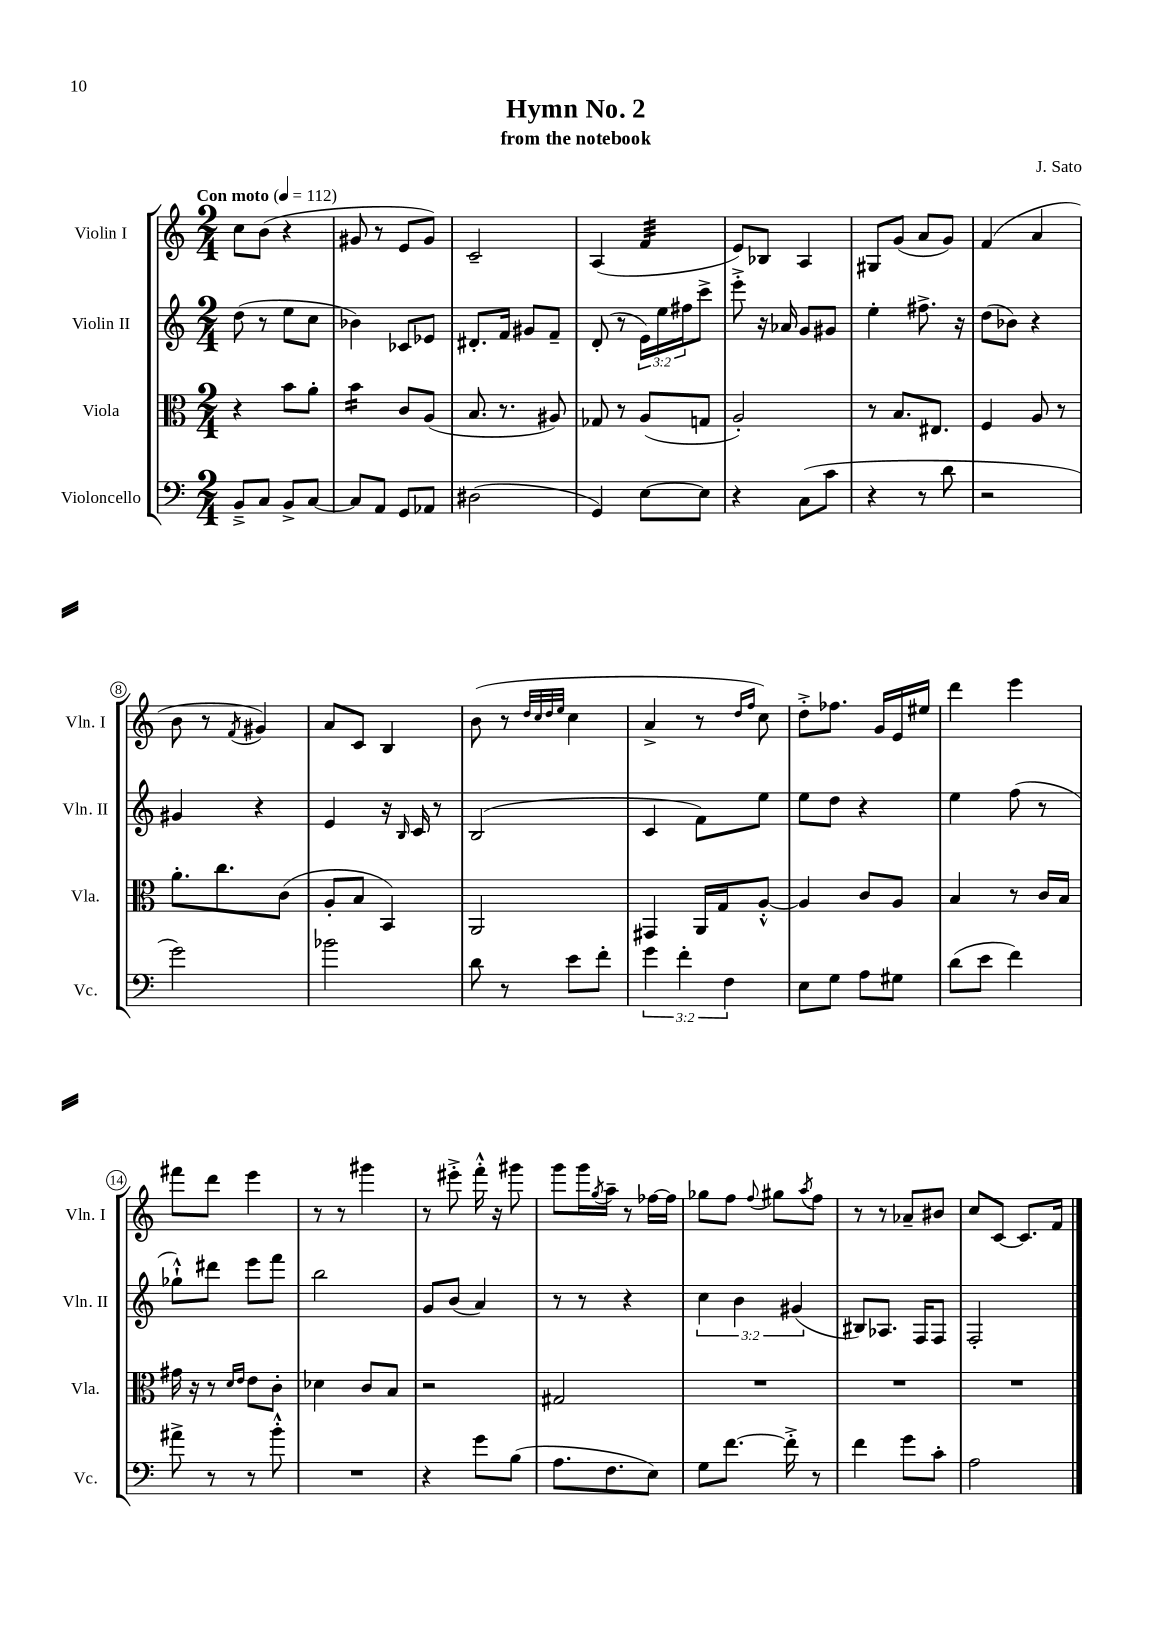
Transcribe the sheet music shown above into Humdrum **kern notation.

**kern	**kern	**kern	**kern
*staff4	*staff3	*staff2	*staff1
*clefF4	*clefC3	*clefG2	*clefG2
*k[]	*k[]	*k[]	*k[]
*M2/4	*M2/4	*M2/4	*M2/4
*MM112	*MM112	*MM112	*MM112
8BB~^/L	4r	(8dd\	8cc\L
8C/J	.	8r	(8b\J
8BB^/L	8b\L	8ee\L	4r
[8C/J	8a'\J	8cc\J	.
=	=	=	=
8C/]L	4b\	4b-\)	8g#/
8AA/J	.	.	8r
8GG/L	8c/L	8c-/L	8e/L
8AA-/J	(8A/J	8e-/J	8g#/J)
=	=	=	=
(2D#\	8.B/	8.d#'/L	2c~/
.	8.r	16f/Jk	.
.	.	8g#/L	.
.	8A#/)	8f~/J	.
=	=	=	=
4GG/)	8G-/	(8d'/	(4A/
.	8r	8r	.
[8E\L	(8A/L	24e\LL)	4f/
.	.	24ee\	.
.	.	24ff#\J	.
8E\]J	8G/J	8ccc^\J	.
=	=	=	=
4r	2A'/)	8eee'^\	8e/L)
.	.	16r	8B-/J
.	.	16a-/	.
(8C\L	.	8g/L	4A/
8c\J	.	8g#/J	.
=	=	=	=
4r	8r	4ee'\	8G#/L
.	8.B/L	.	(8g/J
8r	.	8.ff#^\	8a/L
.	8.E#/J	.	.
8d\	.	.	8g/J)
.	.	16r	.
=	=	=	=
2r	4F/	(8dd\L	(4f/
.	.	8b-\J)	.
.	8A/	4r	4a/
.	8r	.	.
=	=	=	=
2g\)	8.a'\L	4g#/	8b\
.	.	.	8r
.	8.cc\	.	.
.	.	.	8qf/
.	.	4r	4g#/)
.	(8c\J	.	.
=	=	=	=
2b-\	8A'/L	4e/	8a/L
.	8B/J	.	8c/J
.	4BB/)	16r	4B/
.	.	16qqB/	.
.	.	16c/	.
.	.	8r	.
=	=	=	=
8d\	2AA/	(2B/	(8b\
8r	.	.	8r
.	.	.	32qqdd/LLL
.	.	.	32qqcc/
.	.	.	32qqdd/
.	.	.	32qqee/JJJ
8e\L	.	.	4cc\
8f'\J	.	.	.
=	=	=	=
6g\	4GG#/	4c/	4a^/
6f'\	.	.	.
.	16AA/LL	8f\L)	8r
.	16G/J	.	.
6F\	.	.	.
.	.	.	16qqdd/LL
.	.	.	16qqff/JJ
.	[8A'^^/J	8ee\J	8cc\)
=	=	=	=
8E\L	4A/]	8ee\L	8dd'^\L
8G\J	.	8dd\J	8.ff-\J
8A\L	8c/L	4r	.
.	.	.	16g/LL
8G#\J	8A/J	.	16e/
.	.	.	16ee#/JJ
=	=	=	=
(8d\L	4B/	4ee\	4ddd\
8e\J	.	.	.
4f\)	8r	(8ff\	4eee\
.	16c/LL	8r	.
.	16B/JJ	.	.
=	=	=	=
8a#^\	16g#\	8gg-`^^\L)	8fff#\L
.	16r	.	.
8r	8r	8ddd#\J	8ddd\J
.	16qqd/LL	.	.
.	16qqe/JJ	.	.
8r	8e\L	8eee\L	4eee\
8b'^^\	8c'\J	8fff\J	.
=	=	=	=
2r	4d-\	2bb\	8r
.	.	.	8r
.	8c/L	.	4ggg#\
.	8B/J	.	.
=	=	=	=
4r	2r	8g/L	8r
.	.	(8b/J	8eee#'^\
8g\L	.	4a/)	16fff'^^\
.	.	.	16r
(8B\J	.	.	8ggg#\
=	=	=	=
8.A\L	2G#/	8r	8ggg\L
.	.	8r	16ggg\L
.	.	.	8qgg/
8.F\	.	.	16aa~\JJ
.	.	4r	8r
8E\J)	.	.	[16ff-\LL
.	.	.	16ff-\]JJ
=	=	=	=
8G\L	2r	6cc\	8gg-\L
[8.f\J	.	.	8ff\J
.	.	6b\	.
.	.	.	8qqff/
.	.	.	8gg#\L
16f'^\]	.	.	.
.	.	(6g#/	.
.	.	.	8qaa/
8r	.	.	8ff\J
=	=	=	=
4f\	2r	8B#/L)	8r
.	.	8.A-/J	8r
8g\L	.	.	8a-~/L
.	.	16F/LK	.
8c'\J	.	8F/J	8b#/J
=	=	=	=
2A\	2r	2F'/	8cc/L
.	.	.	[8c/J
.	.	.	8.c/]L
.	.	.	16f/Jk
==	==	==	==
*-	*-	*-	*-
